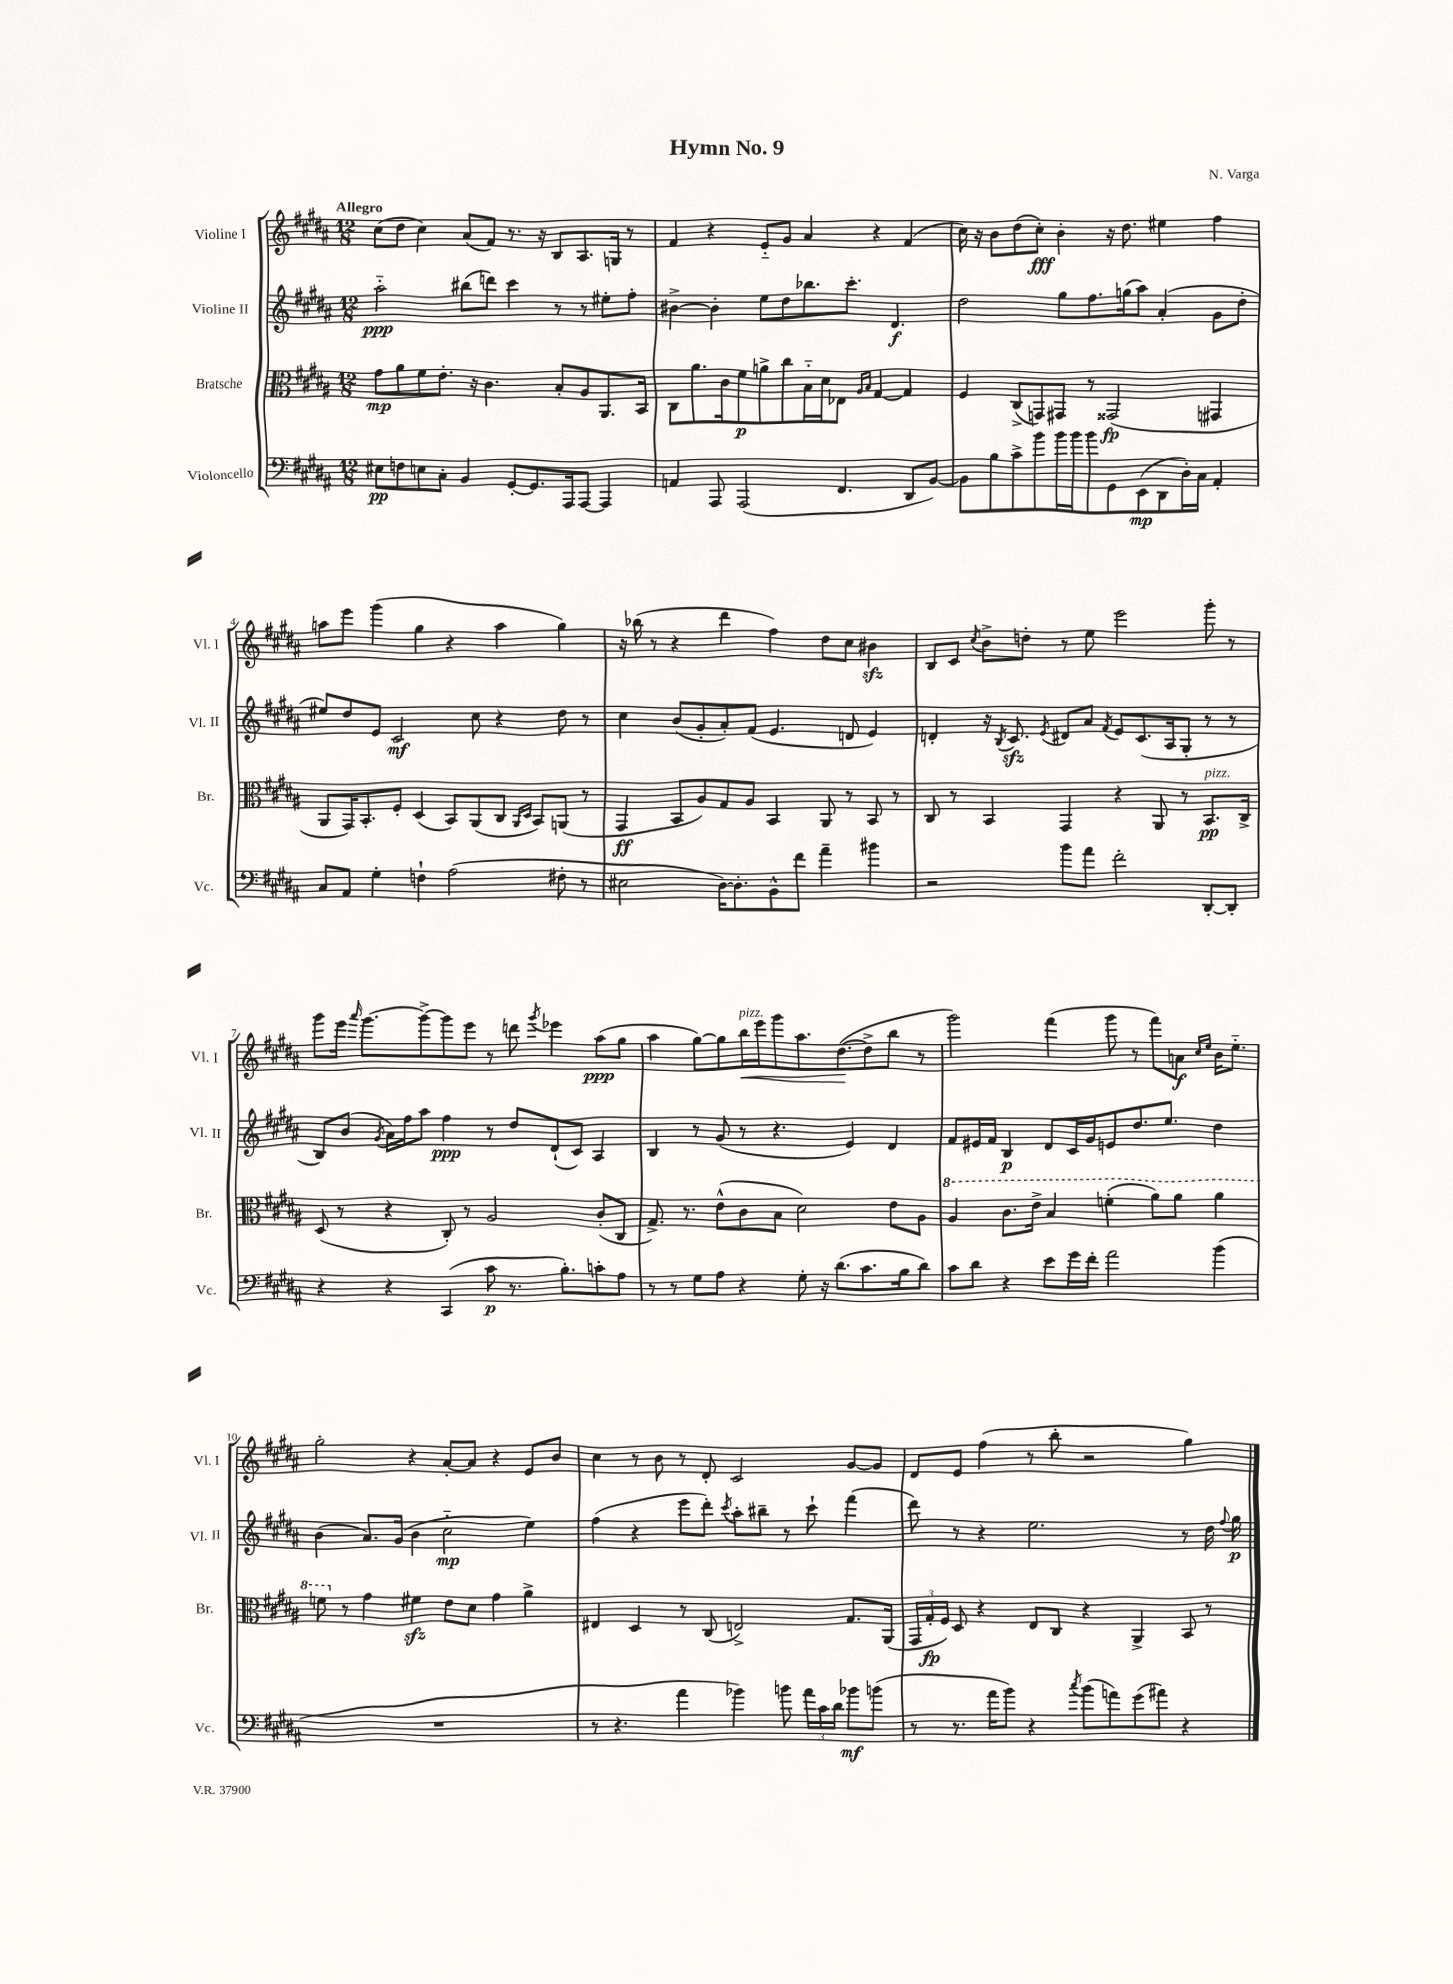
\header { title = "Hymn No. 9" composer = "N. Varga" }
<<
\new StaffGroup <<
\new Staff = "s0" \with { instrumentName = "Violine I" shortInstrumentName = "Vl. I" } {
    \clef treble \key b \major \numericTimeSignature \time 12/8 \tempo "Allegro"
    \autoBeamOff cis''8[( dis''8] cis''4) ais'8[( fis'8]) r8. r16 b8[ ais8. g16] r8 |
    fis'4 r4 e'8[-_ gis'8] ais'4 r4 fis'4( |
    cis''16) r16 b'8[ dis''8( cis''8]-.\fff) b'4-. r16 dis''8. eis''4 fis''4 |
    a''8[ e'''8] gis'''4( gis''4 r4 a''4 gis''4) |
    r16 bes''16( r8 r4 dis'''4 fis''4) dis''8[ cis''8] bis'4\sfz |
    b8[ cis'8] \acciaccatura { cis''8 } b'8[-> d''8]-. r8 e''8 e'''2 gis'''8-. r8 |
    gis'''8[ e'''16] \grace { ais'''16 } gis'''8.[~ gis'''8~-> gis'''8 e'''8] r8 d'''8 \acciaccatura { gis'''8 } ees'''4 ais''8[\ppp( gis''8] |
    ais''4 gis''8[~) gis''8 b''16\<^\markup { \italic "pizz." } e'''16 gis'''8 ais''8. dis''8.~\!( dis''8-> b''8] r8 |
    gis'''2) fis'''4( gis'''8 r8 fis'''8[) a'8]\f \grace { cis''16[ e''16] } b'16[ e''8.]-_ |
    gis''2-. r4 ais'8[~-. ais'8] r4 e'8[ b'8] |
    cis''4 r8 b'8 r8 dis'8-. cis'2 gis'8[~ gis'8] |
    dis'8[ e'8] fis''4( r8 b''8-. r2 gis''4) \bar "|." |
}
\new Staff = "s1" \with { instrumentName = "Violine II" shortInstrumentName = "Vl. II" } {
    \clef treble \key b \major \numericTimeSignature \time 12/8
    \autoBeamOff ais''2-_\ppp bis''8[( d'''8]) cis'''4 r8 r8 eis''8[-. fis''8]-. |
    bis'4~-> bis'4-. e''8[ dis''8 bes''8. cis'''8.]-. dis'4.\f |
    dis''2 gis''8[ fis''8. g''16( ais''8]) ais'4-.( gis'8[ dis''8]-. |
    eis''8[) dis''8 e'8] cis'2\mf cis''8 r4 dis''8 r8 |
    cis''4 b'8[( gis'8-. ais'8-.) fis'8]( e'4. d'8 e'4) |
    d'4-. r16 \acciaccatura { b8 } cis'8.\sfz \acciaccatura { e'8 } dis'8[ ais'8] \acciaccatura { fis'8 } e'8[ cis'8.( ais16 gis8]-. r8 r8 |
    b8[) b'8]( \acciaccatura { gis'8 } ais'16[) fis''16 ais''8] fis''4\ppp r8 dis''8[ dis'8-!( cis'8]) ais4 |
    b4 r8 gis'8( r8 r4. e'4) dis'4 |
    fis'8[ eis'16 fis'16] b4\p dis'8[ cis'16 gis'16 e'8 dis''8. e''8.] dis''4 |
    b'4( ais'8.[) gis'16]( b'4 cis''2-_\mp e''4) |
    fis''4( r4 e'''8[ dis'''8]-.) \acciaccatura { cis'''8 } ais''8[-. bis''8]-- r8 cis'''8-! fis'''4( |
    dis'''8) r8 r4 e''2. r8 dis''16 \appoggiatura { fis''8 } gis''16\p \bar "|." |
}
\new Staff = "s2" \with { instrumentName = "Bratsche" shortInstrumentName = "Br." } {
    \clef alto \key b \major \numericTimeSignature \time 12/8
    \autoBeamOff gis'8[\mp ais'8 fis'8 e'8.]-. r16 cis'4. b8[-. ais8 ais,8. b,16] |
    cis8[ ais'8. cis'16 fis'8\p a'8-> cis''8 b16-_ dis'16 ees8] \grace { ais16[ b16] } gis4~ gis4 |
    fis4 cis8[->( g,8) gis,8] r8 gisis,2\fp( gis,4 |
    ais,8[ gis,16) b,8.-. fis8]-. dis4( b,8[) ais,8( cis8] \grace { ais,16[ dis16] } b,8[) a,8]( r8 |
    gis,4\ff b,8[ ais8) gis8 ais8] b,4 ais,8 r8 b,8 r8 |
    cis8 r8 b,4 gis,4 r4 ais,8 r8 b,8.[\pp^\markup { \italic "pizz." } cis16]-> |
    dis8( r8 r4 cis8-.) r8 ais2 cis'8[-.( cis8] |
    gis8.->) r8. e'8[-^( cis'8 b8] dis'2) e'8[ ais8] |
    \ottava #1 ais'4 cis''8.[ e''16]-> b'4 f''4-.( ais''8[) ais''8] ais''4 |
    f''8 \ottava #0 r8 gis'4 fis'!4\sfz e'8[ dis'8] gis'4 ais'4-> |
    eis4 dis4 r8 cis8( e2->) gis8.[ ais,16]( |
    \tuplet 3/2 { gis,16[ gis16-.\fp fis16]) } dis8 r4 e8[ cis8] r4 ais,4-> b,8 r8 \bar "|." |
}
\new Staff = "s3" \with { instrumentName = "Violoncello" shortInstrumentName = "Vc." } {
    \clef bass \key b \major \numericTimeSignature \time 12/8
    \autoBeamOff eis8[\pp f8 e8 cis8]-. b,4 gis,8[~-. gis,8. ais,,16 ais,,8]~ ais,,4 |
    a,4 ais,,8 ais,,2( fis,4. dis,8[ b,8]~) |
    b,8[ b8 cis'8-> b'8 b'16 b'16 b'8 gis,8 e,8\mp( dis,8 dis16-.) cis16] ais,4-. |
    cis8[ ais,8] gis4-. f4-! ais2( fis8-. r8 |
    eis2 dis16[~) dis8.-. b,8-^ fis'8] ais'4-- bis'4 |
    r2 b'8[ ais'8] fis'2-. dis,8[~-. dis,8]-. |
    r4 r4 cis,4( cis'8\p r8. b8.[-.) c'8-. ais8] |
    r8 r8 gis8[ ais8] r4 gis8-. r16 dis'8.[( cis'8. b16 dis'8]) |
    cis'8[ dis'8] r4 e'8[ gis'16 fis'16]-. ais'2 b'4( |
    R1. |
    r8 r4. ais'4 bes'4) b'8 \tuplet 3/2 { ais'16[ cis'16 dis'16] } bes'8[\mf b'8]( |
    r8 r8. ais'16[ b'8]) r4 \acciaccatura { cis''8 } b'8[( a'8) gis'8( ais'8]) r4 \bar "|." |
}
>>
>>
